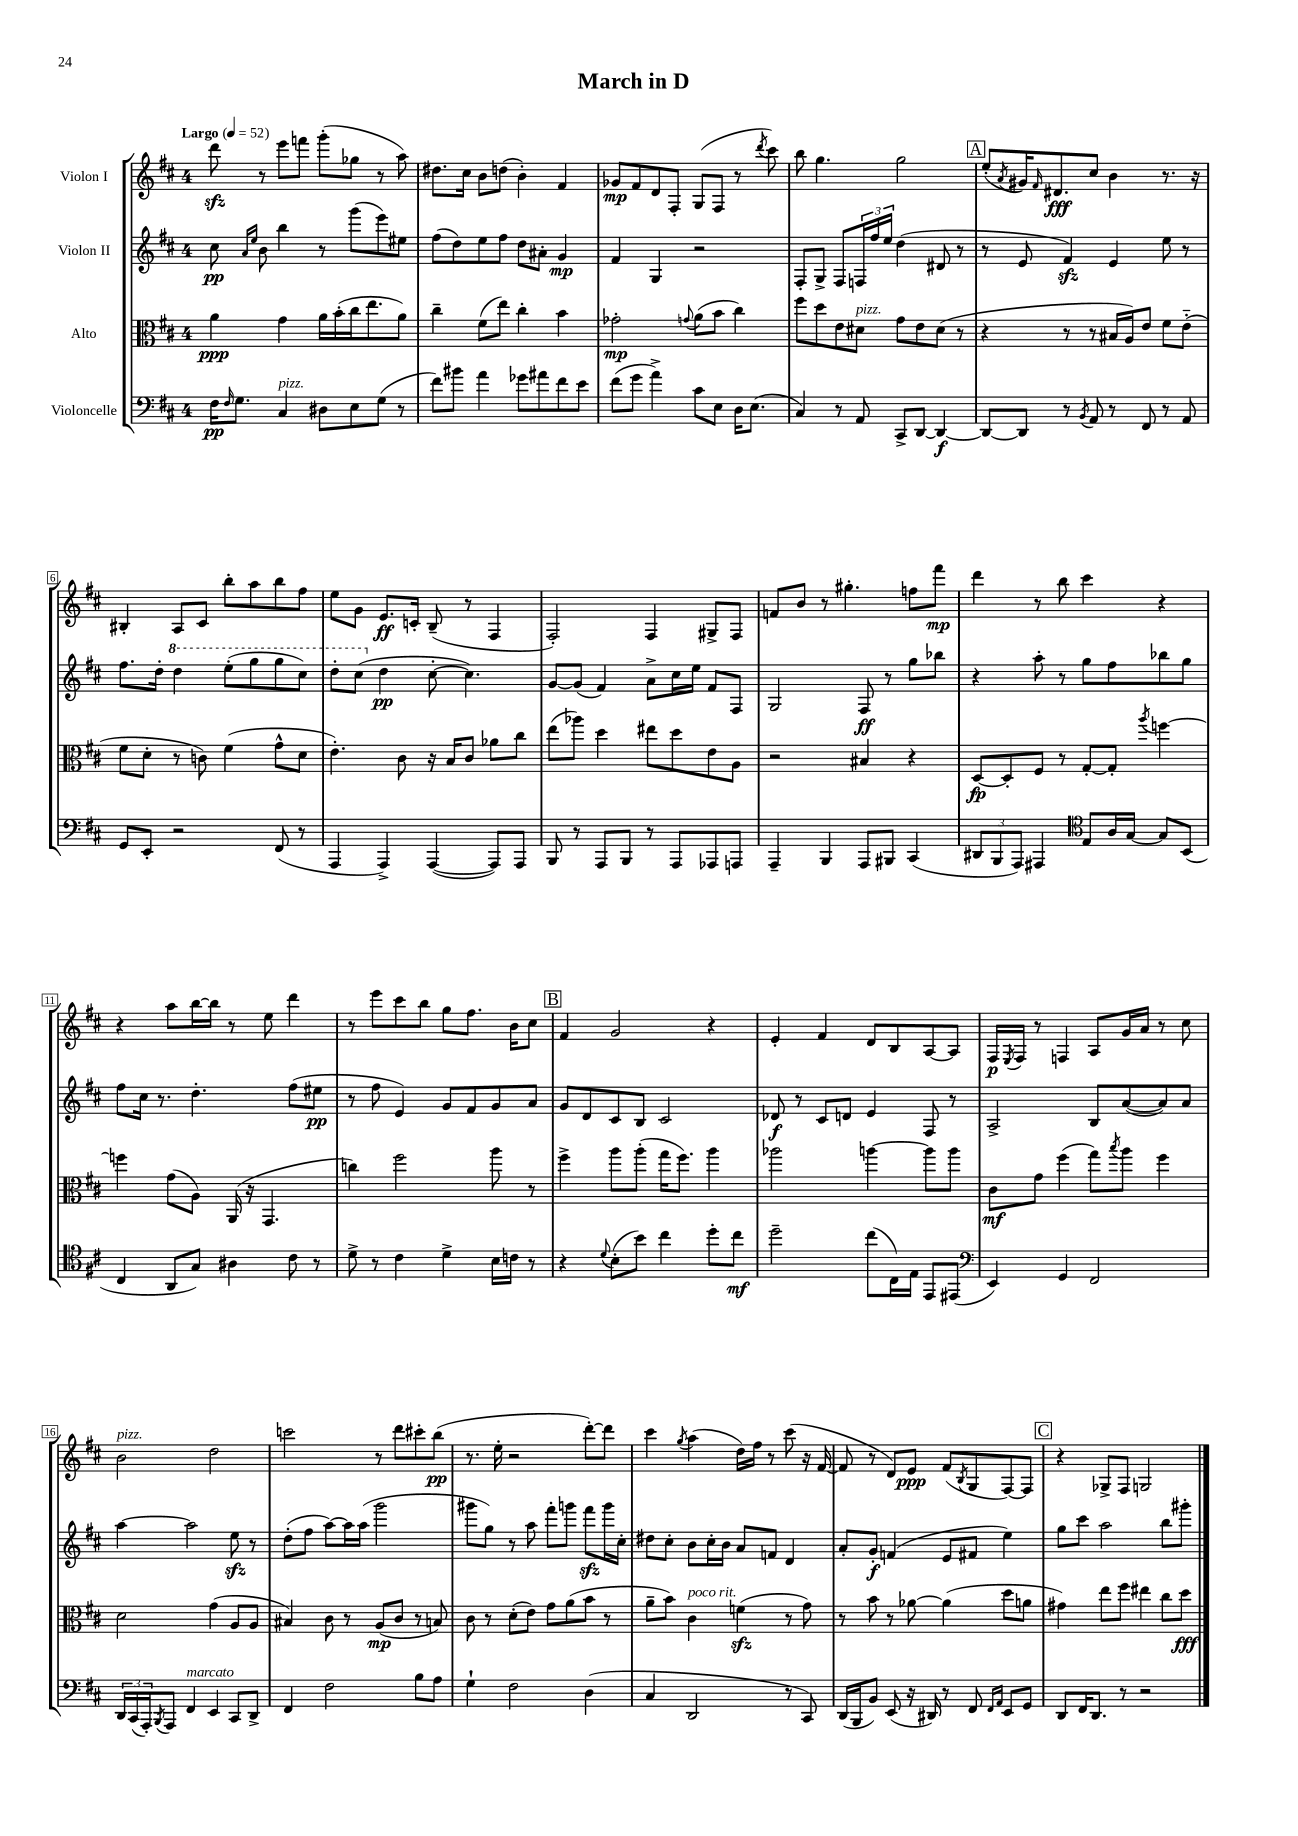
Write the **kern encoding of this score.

**kern	**kern	**kern	**kern
*staff4	*staff3	*staff2	*staff1
*clefF4	*clefC3	*clefG2	*clefG2
*k[f#c#]	*k[f#c#]	*k[f#c#]	*k[f#c#]
*M4/4	*M4/4	*M4/4	*M4/4
*MM52	*MM52	*MM52	*MM52
16F#\LK	4a\	8cc#\	8ddd\
16qqF#/	.	.	.
8.G\J	.	.	.
.	.	16qqa/LL	.
.	.	16qqee/JJ	.
.	.	8b\	8r
4C#/	4g\	4bb\	8eee\L
.	.	.	8fff\J
8D#\L	16a\LL	8r	(8ggg'\L
.	(16b'\	.	.
8E\	16cc#\J	(8ggg\L	8gg-\J
.	8.ee\	.	.
(8G\J	.	8eee\)	8r
8r	8a\J)	8ee#\J	8aa\)
=	=	=	=
8f#\L)	4cc#~\	(8ff#\L	8.dd#\L
8b#\J	.	8dd\)	.
.	.	.	16cc#\Jk
4a\	(8f#\L	8ee\	8b\L
.	8ee\J)	8ff#\J	(8dd\J
8g-\L	4cc#'\	8dd\L	4b'\)
8a#\	.	8a#'\J	.
8f#\	4b\	4g/	4f#/
8e\J	.	.	.
=	=	=	=
(8f#\L	2g-'\	4f#/	8g-/L
8g\J	.	.	8f#/
4a^\)	.	4G/	8d/
.	.	.	8F#'/J
.	8qqg/	.	.
8c#\L	(8a\L	2r	(8G/L
8E\J	8b\J	.	8F#/J
16D\LK	4cc#\)	.	8r
(8.E\J	.	.	.
.	.	.	8qddd/
.	.	.	8ccc#\)
=	=	=	=
4C#/)	8ff#\L	8F#'/L	8bb\
.	8dd\	8G^/J	4.gg\
8r	8e\	8F#/L	.
8AA/	8d#\J	24F/L	.
.	.	24ff#/	.
.	.	24ee/JJ	.
8CC#^/L	8g\L	(4dd\	2gg\
[8DD/J	8e\	.	.
4DD/_	(8d#\J	8d#/	.
.	8r	8r	.
=	=	=	=
8DD/_L	4r	8r	(8ee'/L
.	.	.	8qa/
8DD/]J	.	8e/	16g#/K)
.	.	.	16qqf#/
.	.	.	8.d#/
8r	8r	4f#/)	.
8qBB/	.	.	.
8AA/	8r	.	8cc#/J
8r	16B#/LL	4e/	4b\
.	16A/J)	.	.
8FF#/	8e/J	.	.
8r	8f#\L	8ee\	8.r
8AA/	(8e'~\J	8r	.
.	.	.	16r
=	=	=	=
8GG/L	8f#\L	8.ff#\L	4B#'/
8EE'/J	8d'\J	.	.
.	.	16dd'\Jk	.
2r	8r	4ddd\	8A/L
.	8c\)	.	8c#/J
.	(4f#\	(8eee'\L	8bb'\L
.	.	8ggg\	8aa\
(8FF#/	8g^^\L	8ggg\	8bb\
8r	8d\J	8ccc#\J)	8ff#\J
=	=	=	=
4AAA/	4.e'\)	8ddd'\L	8ee\L
.	.	(8ccc#\J	8g\J
4AAA^/)	.	4dd\	8.e/L
.	8c#\	.	.
.	.	.	16c'/Jk
([4AAA/	16r	[8cc#'\	(8B~/
.	16B/LK	.	.
.	8c#/J	4.cc#\])	8r
8AAA/]L)	8a-\L	.	4F#/
8AAA/J	8cc#\J	.	.
=	=	=	=
8BBB/	(8ee\L	[8g/L	2F#'/)
8r	8aa-\J)	(8g/]J	.
8AAA/L	4dd\	4f#/)	.
8BBB/J	.	.	.
8r	8ee#\L	8a^\L	4F#/
8AAA/L	8dd\	16cc#\L	.
.	.	16ee\JJ	.
8AAA-/	8e\	8f#/L	8G#^/L
8AAA/J	8A\J	8F#/J	8F#/J
=	=	=	=
4AAA~/	2r	2G/	8f/L
.	.	.	8b/J
4BBB/	.	.	8r
.	.	.	4.gg#'\
8AAA/L	4B#/	8F#/	.
8BBB#/J	.	8r	.
(4CC#/	4r	8gg\L	8ff\L
.	.	8bb-\J	8fff#\J
=	=	=	=
12DD#/L	[8D/L	4r	4ddd\
12BBB/	.	.	.
.	8D'/]	.	.
12AAA/J)	.	.	.
4AAA#/	8F#/J	8aa'\	8r
.	8r	8r	8bb\
*clefC4	*	*	*
8E/L	[8G'/L	8gg\L	4ccc#\
16A/L	8G'/]J	8ff#\	.
[16G/JJ	.	.	.
.	8qaa/	.	.
8G/]L	[4ff\	8bb-\	4r
(8BB/J	.	8gg\J	.
=	=	=	=
4C#/	4ff\]	8ff#\L	4r
.	.	16cc#\Jk	.
.	.	8.r	.
8AA/L	(8g\L	.	8aa\L
8G/J)	8A\J)	4.dd'\	[16bb\L
.	.	.	16bb\]JJ
4A#\	(16AA/	.	8r
.	16r	.	.
.	4.GG/	.	8ee\
8c#\	.	(8ff#\L	4ddd\
8r	.	8ee#\J	.
=	=	=	=
8d^\	4cc\)	8r	8r
8r	.	8ff#\	8eee\L
4c#\	2ff#\	4e/)	8ccc#\
.	.	.	8bb\J
4d^\	.	8g/L	8gg\L
.	.	8f#/	8.ff#\J
16B\LL	8aa\	8g/	.
16c\JJ	.	.	16b\LK
8r	8r	8a/J	8cc#\J
=	=	=	=
4r	4ff#^\	8g/L	4f#/
.	.	8d/	.
8qqd/	.	.	.
(8B'\L	8aa\L	8c#/	2g/
8b\J)	(8aa'\J	8B/J	.
4cc#\	16gg\LK	2c#/	.
.	8.ff#\J)	.	.
8dd'\L	4aa\	.	4r
8cc#\J	.	.	.
=	=	=	=
2dd~\	2aa-\	8d-/	4e'/
.	.	8r	.
.	.	8c#/L	4f#/
.	.	8d/J	.
(8cc#\L	[4aa\	4e/	8d/L
16C#\L)	.	.	8B/
16E\JJ	.	.	.
8EE/L	8aa\]L	8F#/	[8A/
(8EE#/J	8aa\J	8r	8A/]J
=	=	=	=
*clefF4	*	*	*
4EE/)	8c#\L	2A^/	16F#/LL
.	.	.	8qE/
.	.	.	16F#/JJ
.	8g\J	.	8r
4GG/	(4ff#\	.	4F/
2FF#/	8gg\L)	8B/L	8A/L
.	8qbb/	.	.
.	8aa\J	([8a/	16g/L
.	.	.	16a/JJ
.	4ff#\	8a/])	8r
.	.	8a/J	8cc#\
=	=	=	=
24DD/LL	2d\	[4aa\	2b\
(24CC#/	.	.	.
24AAA'/J)	.	.	.
8qBBB/	.	.	.
8AAA/J	.	.	.
4FF#/	.	2aa\]	.
4EE/	(4g\	.	2dd\
8CC#/L	8A/L	8ee\	.
8DD^/J	8A/J	8r	.
=	=	=	=
4FF#/	4B#/)	(8dd'\L	2ccc\
.	.	8ff#\J	.
2F#\	8c#\	[8aa\L)	.
.	8r	16aa\]L	.
.	.	(16aa\JJ	.
.	(8A/L	2ggg\	8r
.	8c#/J	.	8ddd\L
8B\L	8r	.	8ccc#'\
8A\J	8B/)	.	(8bb\J
=	=	=	=
4G`\	8c#\	8ggg#\L	8.r
.	8r	8gg\J)	.
.	.	.	16ee'\
2F#\	(8d'\L	8r	2r
.	8e\J)	8aa\	.
.	8g\L	8fff#'\L	.
.	(8a\	8ggg\J	.
(4D\	8b\J	8fff#\L	[8ddd'\L)
.	8r	16ggg\L	8ddd\]J
.	.	16cc#'\JJ	.
=	=	=	=
4C#/	8a~\L	8dd#\L	4ccc#\
.	8b\J)	8cc#'\J	.
.	.	.	8qgg/
2DD/	4c#\	8b\L	(4aa\
.	.	16cc#'\L	.
.	.	16b\JJ	.
.	(4f\	8a/L	16dd\LL)
.	.	.	16ff#\JJ
.	.	8f/J	8r
8r	8r	4d/	(8ccc#\
8CC#/)	8g\)	.	16r
.	.	.	[16f#/
=	=	=	=
(16DD/LL	8r	8a'/L	8f#/]
16BBB/J	.	.	.
8BB/J)	8b\	8g'/J	8r
(8EE/	8r	(4f/	8d/L)
16r	[8a-\	.	8e/J
16DD#/)	.	.	.
8r	(4a-\]	8e/L	(8f#/L
.	.	.	8qB/
8FF#/	.	8f#/J	8G/
16qqFF#/LL	.	.	.
16qqAA/JJ	.	.	.
8EE/L	8dd\L	4ee\)	[8F#/)
8GG/J	8a\J	.	8F#/]J
=	=	=	=
8DD/L	4g#\)	8gg\L	4r
16FF#/K	.	8ccc#\J	.
8.DD/J	.	.	.
.	8ee\L	2aa\	8G-^/L
8r	8ff#\J	.	8F#/J
2r	4ee#\	.	2G/
.	8cc#\L	8bb\L	.
.	8dd\J	8ggg#'\J	.
==	==	==	==
*-	*-	*-	*-
